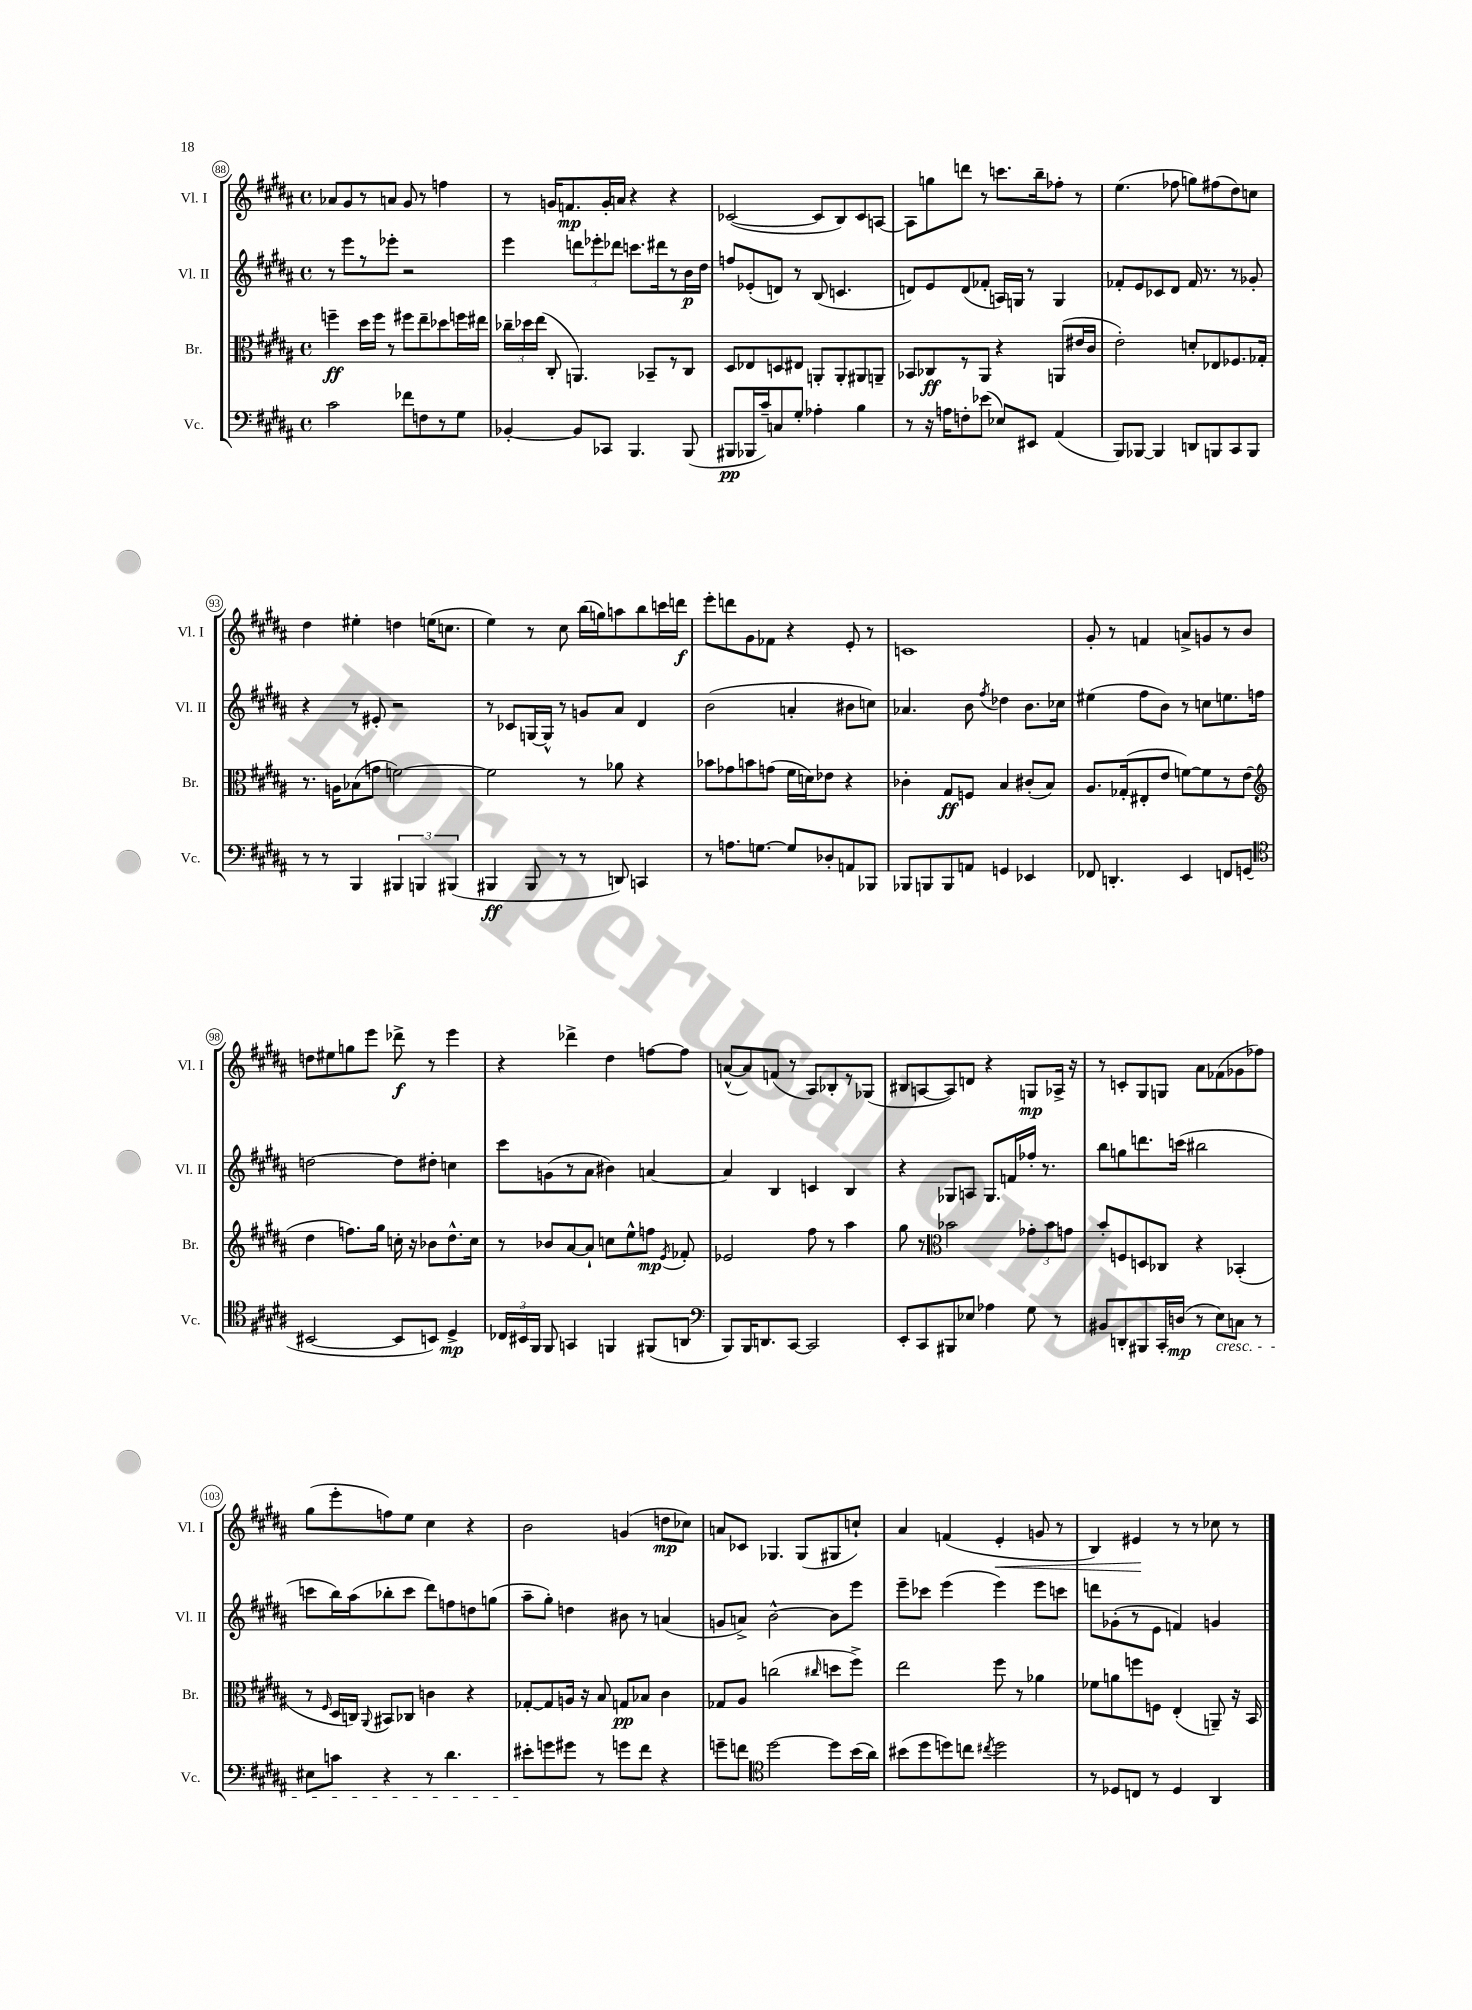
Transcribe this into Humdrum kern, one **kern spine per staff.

**kern	**dynam	**kern	**dynam	**kern	**dynam	**kern	**dynam
*part4	*part4	*part3	*part3	*part2	*part2	*part1	*part1
*staff4	*staff4	*staff3	*staff3	*staff2	*staff2	*staff1	*staff1
*I"Vc.	*	*I"Br.	*	*I"Vl. II	*	*I"Vl. I	*
*I'Vc.	*	*I'Br.	*	*I'Vl. II	*	*I'Vl. I	*
*clefF4	*	*clefC3	*	*clefG2	*	*clefG2	*
*k[f#c#g#d#a#]	*	*k[f#c#g#d#a#]	*	*k[f#c#g#d#a#]	*	*k[f#c#g#d#a#]	*
*M4/4	*	*M4/4	*	*M4/4	*	*M4/4	*
*met(c)	*	*met(c)	*	*met(c)	*	*met(c)	*
=88	=88	=88	=88	=88	=88	=88	=88
2c#\	.	4ffn~\	ff	8r	.	8a-X/L	.
.	.	.	.	8eee\L	.	8g#/	.
.	.	16dd#\LL	.	8r	.	8r	.
.	.	16ff\JJ	.	.	.	.	.
.	.	8r	.	8eee-X'\J	.	8an/J	.
8f-X\L	.	8ff#X\L	.	2r	.	8g#/	.
8Fn\	.	8ee~\	.	.	.	8r	.
8r	.	8dd-X\	.	.	.	4ffn\	.
8G#\J	.	16ffn\L	.	.	.	.	.
.	.	16ee#X\JJ	.	.	.	.	.
=89	=89	=89	=89	=89	=89	=89	=89
[4BB-X'/	.	24cc-X~\LL	.	4eee\	.	8r	.
.	.	24dd-X\	.	.	.	.	.
.	.	(24ee\JJ	.	.	.	.	.
.	.	8C#'/	.	.	.	16gn/KL	.
.	.	.	.	.	.	8.fn/	mp
8BB-/L]	.	4.AAn/)	.	12dddn\L	.	.	.
.	.	.	.	12eee-X'\	.	.	.
8CC-X/J	.	.	.	.	.	16g'/L	.
.	.	.	.	12ddd-X\J	.	.	.
.	.	.	.	.	.	16an/JJ	.
4.BBB/	.	.	.	8.cccn\L	.	4r	.
.	.	8BB-X~/L	.	.	.	.	.
.	.	.	.	16ddd#X\k	.	.	.
.	.	8r	.	8r	.	4r	.
(8BBB/	.	8C#/J	.	16b\L	p	.	.
.	.	.	.	16dd#\JJ	.	.	.
=90	=90	=90	=90	=90	=90	=90	=90
8BBB#X/L	pp	8D#/L	.	8ffn/L	.	([2c-X/	.
16BBB-X/L	.	8E-X/	.	(8e-X'/	.	.	.
16c#~/J)	.	.	.	.	.	.	.
8Cn/	.	8Dn/	.	8dn/J)	.	.	.
8G#'/J	.	8E#X/J	.	8r	.	.	.
4A-X'\	.	8AAn'/L	.	(8B/	.	8c-/L]	.
.	.	8AA'/	.	4.cn/	.	8B/)	.
4B\	.	8AA#X/	.	.	.	8c-/	.
.	.	8AAn~/J	.	.	.	[8An/J	.
=91	=91	=91	=91	=91	=91	=91	=91
8r	.	8BB-X/L	.	8dn/L)	.	8A\L]	.
16r	.	8C-X/	ff	8e/	.	8ggn\	.
16An\KL	.	.	.	.	.	.	.
8Fn'\	.	8r	.	(8d/	.	8dddn\J	.
(8e-X\J	.	8AA#/J	.	8f-X'/J	.	8r	.
8E-X/L)	.	4r	.	16An/LL)	.	8.cccn\L	.
.	.	.	.	16Gn/JJ	.	.	.
8EE#X/J	.	.	.	8r	.	.	.
.	.	.	.	.	.	16bb~\k	.
(4AA#/	.	(8AAn/L	.	4G/	.	8ff-X'\J	.
.	.	16e#X/L	.	.	.	8r	.
.	.	16c#/JJ	.	.	.	.	.
=92	=92	=92	=92	=92	=92	=92	=92
8BBB/L)	.	2e'\)	.	8f-X'/L	.	(4.ee\	.
[8BBB-X/J	.	.	.	8e/	.	.	.
4BBB-/]	.	.	.	8c-X/	.	.	.
.	.	.	.	8d#/J	.	8ff-X\	.
8DDn/L	.	8dn'/L	.	16f-/	.	8ggn\L)	.
.	.	.	.	8.r	.	.	.
8BBBn/	.	8E-X/	.	.	.	(8ff#X\	.
8CC#/	.	8.F-X/	.	8r	.	8dd#\)	.
8BBB/J	.	.	.	8g-X'/	.	8ccn\J	.
.	.	16G-X'/Jk	.	.	.	.	.
!!LO:LB:g=z
=93	=93	=93	=93	=93	=93	=93	=93
8r	.	8.r	.	4r	.	4dd#\	.
8r	.	.	.	.	.	.	.
.	.	16An\KL	.	.	.	.	.
4BBB/	.	(8B-X\	.	8r	.	4ee#X'\	.
.	.	8gn\J	.	8e#X'/	.	.	.
6BBB#X/	.	[2fn\)	.	2r	.	4ddn\	.
6BBBn/	.	.	.	.	.	.	.
.	.	.	.	.	.	(16een\KL	.
.	.	.	.	.	.	8.ccn\J	.
(6BBB#X/	.	.	.	.	.	.	.
=94	=94	=94	=94	=94	=94	=94	=94
4BBB#X/	ff	2f\]	.	8r	.	4ee\)	.
.	.	.	.	8c-X/L	.	.	.
8BBB#/	.	.	.	[16Gn/L	.	8r	.
.	.	.	.	16G^^/JJ]	.	.	.
8r	.	.	.	8r	.	8cc#\	.
8r	.	8r	.	8gn/L	.	(16bb\LL	.
.	.	.	.	.	.	16ggn\J)	.
8DDn/)	.	8a-X\	.	8a#/J	.	8aan\	.
4CCn/	.	4r	.	4d#/	.	8bb\	.
.	.	.	.	.	.	16cccn\L	.
.	.	.	.	.	.	16dddn\JJ	f
=95	=95	=95	=95	=95	=95	=95	=95
8r	.	8b-X\L	.	(2b\	.	8eee'\L	.
8.An\L	.	8g-X\	.	.	.	8dddn\	.
.	.	8bn\	.	.	.	8g#\	.
[8.Gn\J	.	.	.	.	.	.	.
.	.	(8gn\J	.	.	.	8f-X\J	.
8G/L]	.	16f#\LL	.	4an'/	.	4r	.
.	.	16dn\J)	.	.	.	.	.
8D-X'/	.	8e-X\J	.	.	.	.	.
8AAn/	.	4r	.	8b#X\L	.	8e'/	.
8BBB-X/J	.	.	.	8ccn\J)	.	8r	.
=96	=96	=96	=96	=96	=96	=96	=96
8BBB-X/L	.	4c-X'\	.	4.a-X/	.	1cn	.
8BBBn/	.	.	.	.	.	.	.
8BBB/	.	8G#/L	ff	.	.	.	.
8AAn/J	.	8Fn/J	.	8b\	.	.	.
.	.	.	.	8qff#/	.	.	.
4GGn/	.	4B/	.	4dd-X\	.	.	.
4EE-X/	.	(8c#X'/L	.	8.b\L	.	.	.
.	.	8B/J)	.	.	.	.	.
.	.	.	.	16cc-X\Jk	.	.	.
=97	=97	=97	=97	=97	=97	=97	=97
8FF-X/	.	8.A#/L	.	(4ee#X\	.	8g#'/	.
4.DDn'/	.	.	.	.	.	8r	.
.	.	(16G-X'/k	.	.	.	.	.
.	.	8E#X'/	.	8ff#\L	.	4fn/	.
.	.	8e/J	.	8b\J)	.	.	.
4EE/	.	[8fn\L)	.	8r	.	8an^/L	.
.	.	8f\]	.	8ccn\L	.	8gn/	.
8FFn/L	.	8r	.	8.een\	.	8r	.
(8GGn/J	.	(8e\J	.	.	.	8b/J	.
.	.	.	.	16ffn\Jk	.	.	.
!!LO:LB:g=z
=98	=98	=98	=98	=98	=98	=98	=98
*clefC4	*	*clefG2	*	*	*	*	*
[2BB#X/	.	4dd#\	.	[2ddn\	.	8ddn\L	.
.	.	.	.	.	.	8ee#X\	.
.	.	8.ffn\L)	.	.	.	8ggn\	.
.	.	.	.	.	.	8eee\J	.
.	.	16gg#\Jk	.	.	.	.	.
8BB#/L]	.	16ccn'\	.	8dd\L]	.	8ddd-X^\	f
.	.	16r	.	.	.	.	.
8BBn/J)	.	8b-X\L	.	8dd#X'\J	.	8r	.
4D#^/	mp	8.dd#^^\	.	4ccn\	.	4eee\	.
.	.	16cc\Jk	.	.	.	.	.
=99	=99	=99	=99	=99	=99	=99	=99
24C-X/LL	.	8r	.	8ccc#\L	.	4r	.
24BB#X/	.	.	.	.	.	.	.
24FF#/JJ	.	.	.	.	.	.	.
8FF#/	.	8b-X/L	.	(8gn\	.	.	.
4GGn/	.	[8a#/	.	8r	.	4ddd-X^\	.
.	.	8a#`/J]	.	8a#\J	.	.	.
4FFn/	.	8ccn\L	.	4b#X\)	.	4dd#\	.
.	.	8ee^^\	.	.	.	.	.
(8FF#X/L	.	8ffn\J	mp	[4an/	.	[8ffn\L	.
.	.	8qe/	.	.	.	.	.
8AAn/J	.	8f-X'/	.	.	.	8ff\J]	.
=100	=100	=100	=100	=100	=100	=100	=100
*clefF4	*	*	*	*	*	*	*
8BBB/L)	.	2e-X/	.	4a/]	.	([8an^^/L	.
16BBB/K	.	.	.	.	.	8a/])	.
8.DDn/	.	.	.	.	.	.	.
.	.	.	.	4B/	.	(8fn/J	.
[8CC#/J	.	.	.	.	.	8r	.
2CC#/]	.	8ff#\	.	4cn/	.	8A#/L)	.
.	.	8r	.	.	.	8B-X'/	.
.	.	4aa#\	.	4B/	.	8r	.
.	.	.	.	.	.	(8G-X/J	.
=101	=101	=101	=101	=101	=101	=101	=101
8EE'/L	.	8gg#\	.	4r	.	8B#X/L	.
8CC#/	.	8r	.	.	.	[8An/	.
*	*	*clefC3	*	*	*	*	*
8BBB#X/	.	2b-X\	.	8G-X/L	.	8A/])	.
8E-X/J	.	.	.	8An/J	.	8dn/J	.
4A-X\	.	.	.	8.G-/L	.	4r	.
.	.	.	.	16fn/L	.	.	.
8G#\	.	12g-X'\L	.	16ff-X'/JJ	.	8Gn/L	mp
.	.	.	.	8.r	.	.	.
.	.	12b-\	.	.	.	.	.
8r	.	.	.	.	.	16A-X^/Jk	.
.	.	12gn\J	.	.	.	.	.
.	.	.	.	.	.	16r	.
=102	=102	=102	=102	=102	=102	=102	=102
8BB#X/L	.	8b'/L	.	8bb\L	.	8r	.
8DDn'/	.	8Fn/	.	8ggn\	.	8cn'/L	.
8BBB#X/	.	8Dn/	.	8.dddn\	.	8G#/	.
16CC#'/L	.	8C-X/J	.	.	.	8Gn/J	.
(16Dn/JJ	mp	.	.	(16cccn\Jk	.	.	.
8r	.	4r	.	2bb#X\	.	8a#\L	.
!LO:TX:b:i:t=cresc.	!	!	!	!	!	!	!
8E\L)	.	.	.	.	.	(8f-X\	.
8Cn\J	.	(4BB-X'/	.	.	.	8g-X\	.
8r	.	.	.	.	.	8ff-X\J)	.
!!LO:LB:g=z
=103	=103	=103	=103	=103	=103	=103	=103
8E#X\L	.	8r	.	8cccn\L	.	(8gg#\L	.
.	.	16qqF#/	.	.	.	.	.
8cn\J	.	16D#/LL	.	16bb\L)	.	8eee'\	.
.	.	16Cn/JJ)	.	(16aa#\J	.	.	.
.	.	8qqAA#/	.	.	.	.	.
4r	.	8BB#X/L	.	8bb-X'\	.	8ffn\)	.
.	.	8C-X/J	.	8ccc\J	.	8ee\J	.
8r	.	4cn\	.	8ddd#\L)	.	4cc#\	.
4.d#\	.	.	.	8ffn\	.	.	.
.	.	4r	.	8ddn\	.	4r	.
.	.	.	.	(8ggn\J	.	.	.
=104	=104	=104	=104	=104	=104	=104	=104
8e#X'\L	.	[8G-X'/L	.	8aa#~\L	.	2b\	.
8gn\	.	8G-/]	.	8gg#'\J)	.	.	.
8g#X\J	.	16An/Jk	.	4ddn\	.	.	.
.	.	16r	.	.	.	.	.
8r	.	8B/	.	.	.	.	.
8gn\L	.	8Gn/L	pp	8b#X\	.	(4gn/	.
8f#\J	.	8B-X/J	.	8r	.	.	.
4r	.	4c#\	.	(4an/	.	8ddn\L	mp
.	.	.	.	.	.	8cc-X\J)	.
=105	=105	=105	=105	=105	=105	=105	=105
8gn~\L	.	8G-X/L	.	8gn/L	.	8an/L	.
8fn\J	.	8A#/J	.	8an^/J)	.	8c-X/J	.
*clefC4	*	*	*	*	*	*	*
[2dd#\	.	(2ccn\	.	[2b^^\	.	4.G-X/	.
.	.	.	.	.	.	(8G-/L	.
.	.	16qqcc#X/	.	.	.	.	.
8dd#\L]	.	8ddn\L	.	8b\L]	.	8G#X/	.
(16b\L	.	8ff#^\J)	.	8eee\J	.	8ccn`/J)	.
16a#\JJ)	.	.	.	.	.	.	.
=106	=106	=106	=106	=106	=106	=106	=106
(8b#X\L	.	2ee\	.	8eee~\L	.	4a#/	.
8dd#\	.	.	.	8ccc-X\J	.	.	.
8ddn\)	.	.	.	(4eee\	.	(4fn/	.
8ccn\J	.	.	.	.	.	.	.
8qcc#X/	.	.	.	.	.	.	.
!	!	!	!	!	!	!	!LO:HP:b
2dd\	.	8ff#\	.	4eee\)	.	4e'/	<
.	.	8r	.	.	.	.	.
.	.	4a-X\	.	8eee\L	.	8gn/	.
.	.	.	.	8cccn\J	.	8r	.
=107	=107	=107	=107	=107	=107	=107	=107
8r	.	8f-X\L	.	8dddn\L	.	4B/)	.
8D-X/L	.	8an\	.	(8g-X'\	.	.	.
8Cn/J	.	8ffn\	.	8r	.	4e#X/	.
8r	.	8Fn\J	.	8e\J	.	.	.
4D-/	.	(4E'/	.	4fn/)	.	8r	[
.	.	.	.	.	.	8r	.
4AA#/	.	8AAn~/)	.	4gn/	.	8cc-X\	.
.	.	16r	.	.	.	8r	.
.	.	16BB/	.	.	.	.	.
==	==	==	==	==	==	==	==
*-	*-	*-	*-	*-	*-	*-	*-
